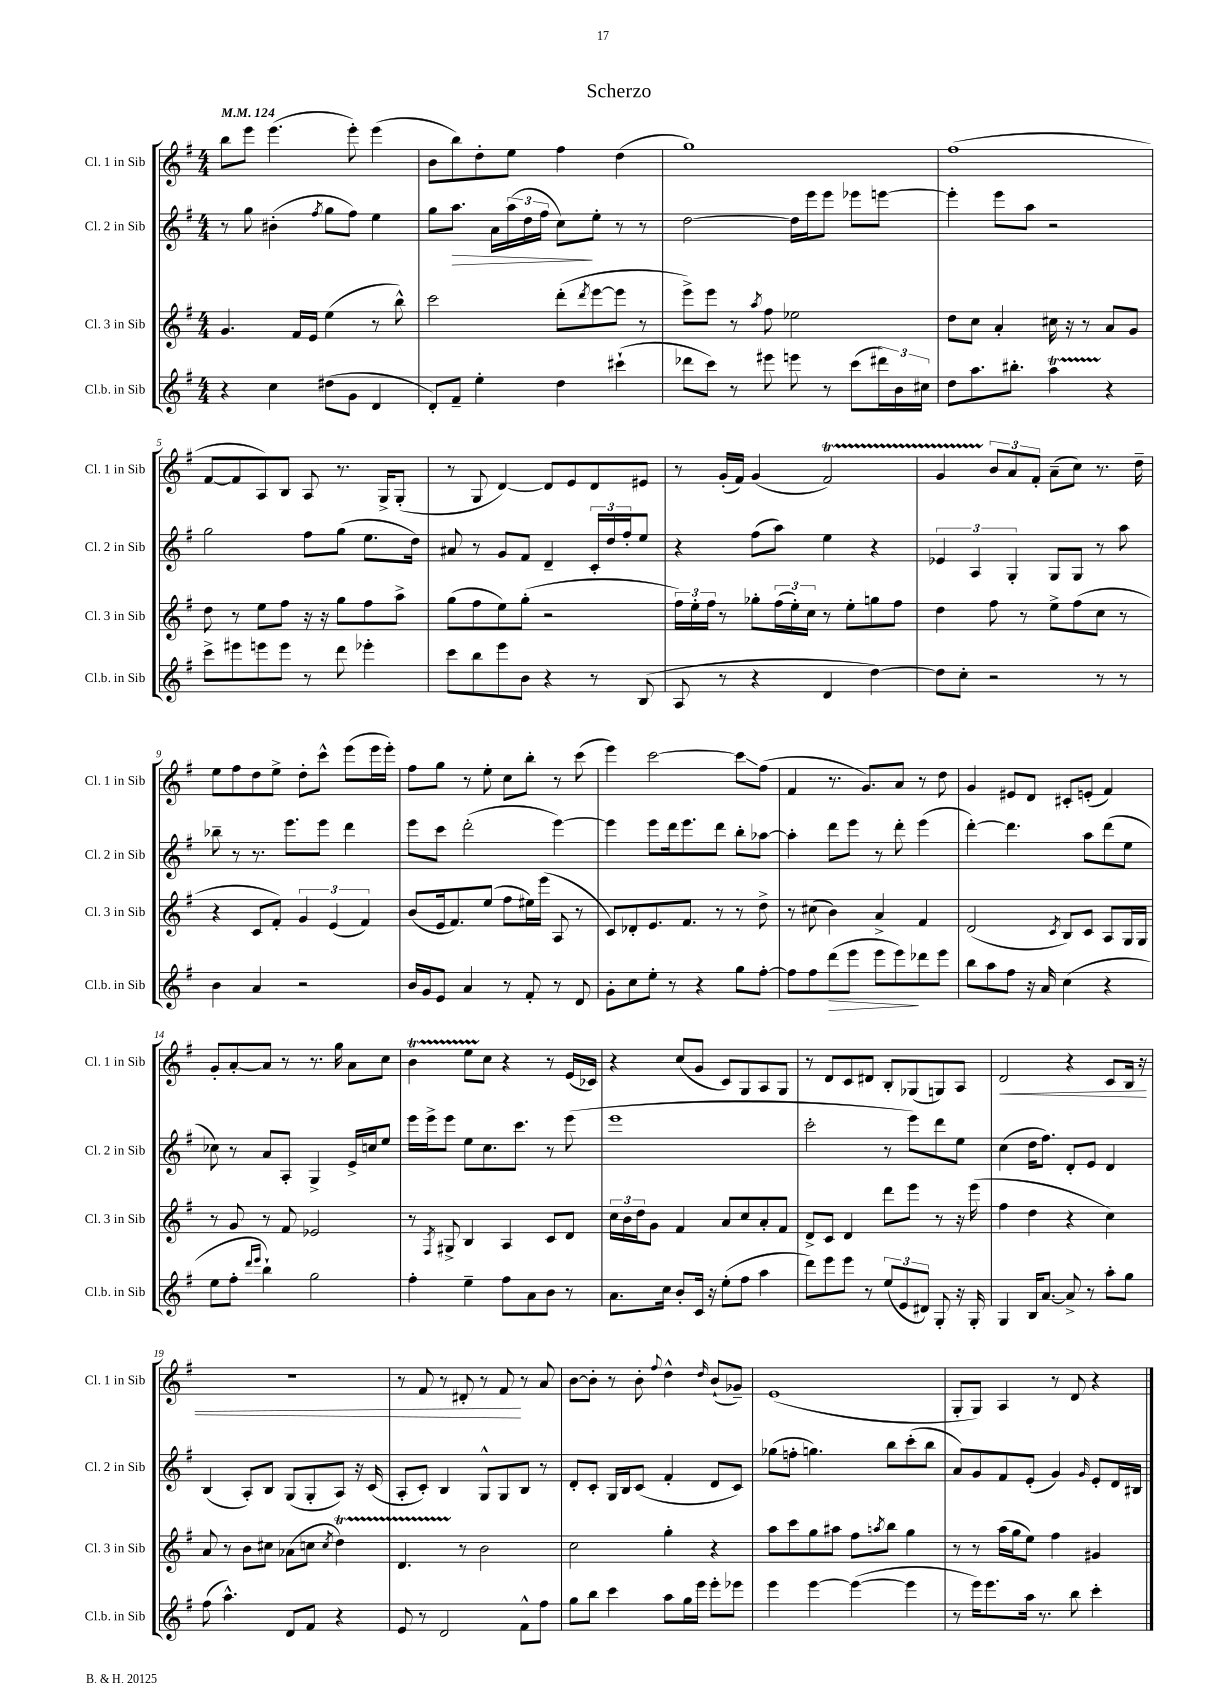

**kern	**kern	**kern	**kern
*staff4	*staff3	*staff2	*staff1
*clefG2	*clefG2	*clefG2	*clefG2
*k[f#]	*k[f#]	*k[f#]	*k[f#]
*M4/4	*M4/4	*M4/4	*M4/4
*MM124	*MM124	*MM124	*MM124
4r	4.g	8r	8bb
.	.	8gg	8eee
4cc	.	(4b#'	(4.eee
.	16f#	.	.
.	16e	.	.
.	.	8qff#	.
(8dd#	(4ee	8gg	.
8g	.	8ff#)	8eee')
4d	8r	4ee	(4eee
.	8bb^^)	.	.
=	=	=	=
8d')	2ccc	8gg	8b
8f#~	.	8.aa	8bb)
4ee'	.	.	8dd'
.	.	16a	.
.	.	(24aa	8ee
.	.	24dd	.
.	.	24ff#	.
4dd	(8ddd'	8cc)	4ff#
.	8qddd	.	.
.	[8eee	8ee'	.
(4ccc#`	8eee]	8r	(4dd
.	8r	8r	.
=	=	=	=
8ddd-	8eee^)	[2dd	1gg)
8ccc)	8eee	.	.
8r	8r	.	.
.	8qaa	.	.
8eee#	8ff#	.	.
8eee	2ee-	16dd]	.
.	.	16eee	.
8r	.	8eee	.
(8ccc	.	8eee-	.
24ddd#)	.	[8eee	.
24b	.	.	.
24cc#	.	.	.
=	=	=	=
8dd	8dd	4eee']	(1ff#
8.aa	8cc	.	.
.	4a'	8eee	.
8.bb#'	.	.	.
.	.	8aa	.
4aa	16cc#	2r	.
.	16r	.	.
.	8r	.	.
4r	8a	.	.
.	8g	.	.
=	=	=	=
8ccc^	8dd	2gg	[8f#
8eee#	8r	.	8f#]
8eee	8ee	.	8A)
8eee	8ff#	.	8B
8r	16r	8ff#	8A
.	16r	.	.
8ddd	8gg	(8gg	8.r
4eee-'	8ff#	8.ee	.
.	.	.	16G^
.	8aa^	.	(8G'
.	.	16dd)	.
=	=	=	=
8ccc	(8gg	8a#	8r
8bb	8ff#	8r	8G
8eee	8ee)	8g	[4d)
8b	(8gg'	8f#	.
4r	2r	4d~	8d]
.	.	.	8e
8r	.	24c'	8d
.	.	24dd	.
.	.	24ff#'	.
(8B	.	8ee	8e#
=	=	=	=
8A	24ff#)	4r	8r
.	24ee'	.	.
.	24ff#	.	.
8r	8r	.	(16g'
.	.	.	16f#)
4r	8gg-'	(8ff#	(4g
.	(24ff#	8aa)	.
.	24ee')	.	.
.	24cc	.	.
4d	8r	4ee	2f#)
.	8ee'	.	.
[4dd)	8gg	4r	.
.	8ff#	.	.
=	=	=	=
8dd]	4dd	6e-	4g
8cc'	.	.	.
.	.	6A	.
2r	8ff#	.	12b
.	.	6G'	12a
.	8r	.	.
.	.	.	12f#'
.	8ee^	8G	(8a~
.	(8ff#	8G	8cc)
8r	8cc	8r	8.r
8r	8r	8aa	.
.	.	.	16dd~
=	=	=	=
4b	4r	8bb-~	8ee
.	.	8r	8ff#
4a	8c	8.r	8dd
.	8f#')	.	8ee^
.	.	8.eee	.
2r	6g	.	8dd'
.	.	8eee	8ccc^^
.	(6e	.	.
.	.	4ddd	(8eee
.	6f#)	.	.
.	.	.	16eee
.	.	.	16eee')
=	=	=	=
16b	(8b	8eee	8ff#
16g	.	.	.
8e	16e	8ccc	8gg
.	8.f#)	.	.
4a	.	(2ddd'	8r
.	(8ee	.	8ee'
8r	8ff#	.	8cc
8f#'	16ee#)	.	8bb'
.	(16eee	.	.
8r	8A	[4eee)	8r
8d	8r	.	(8ccc
=	=	=	=
8g'	8c)	4eee]	4eee)
8cc	8d-'	.	.
8ee'	8.e	8eee	[2ccc
8r	.	16ddd	.
.	8.f#	8.eee	.
4r	.	.	.
.	8r	8ddd	.
8gg	8r	8bb'	8ccc]
[8ff#'	8dd^	[8aa-	(8ff#
=	=	=	=
8ff#]	8r	4aa-']	4f#
8ff#	(8cc#	.	.
(8ddd	4b)	8ddd	8.r
8eee	.	8eee	.
.	.	.	8.g)
8eee	4a^	8r	.
8eee)	.	8ddd'	8a
8ddd-	4f#	(4eee	8r
8eee	.	.	8dd
=	=	=	=
8bb	(2d	[4ddd')	4g
8aa	.	.	.
8ff#	.	4.ddd]	8e#
16r	.	.	8d
16a	.	.	.
.	8qc	.	.
(4cc	8B)	.	8c#'
.	8c	8aa	(8e'
4r	8A	(8ddd	4f#)
.	16G	8ee	.
.	16G	.	.
=	=	=	=
8ee	8r	8cc-)	8g'
8ff#'	8g	8r	[8a'
16qqddd	.	.	.
16qqeee	.	.	.
4bb`)	8r	8a	8a]
.	8f#	8A'	8r
2gg	2e-	4G^	8.r
.	.	.	16gg
.	.	16e^	8a
.	.	16cc	.
.	.	8ee	8cc
=	=	=	=
4ff#'	8r	16eee	4b
.	.	16eee^	.
.	8qF#	.	.
.	8G#^	8eee	.
4ee~	4B	8ee	8ee
.	.	8.cc	8cc
8ff#	4A	.	4r
.	.	8.ccc	.
8a	.	.	.
8b	8c	8r	8r
8r	8d	(8eee	(16e
.	.	.	16c-)
=	=	=	=
8.a	24cc	1eee	4r
.	24b	.	.
.	24dd	.	.
.	8g	.	.
16cc	.	.	.
8b'	4f#	.	(8cc
16c	.	.	8g
16r	.	.	.
(8ee'	8a	.	8c)
8ff#	8cc	.	8G
4aa	8a'	.	8A
.	8f#	.	8G
=	=	=	=
8ddd)	8d^	2ccc'	8r
8eee	8c	.	8d
8eee	4d	.	8c
8r	.	.	8d#
(12ee	8ddd	8r	8B'
12e	.	.	.
.	8eee	8eee)	(8G-
12d#)	.	.	.
8G'	8r	8ddd	8G)
16r	16r	8ee	8A
16G'	(16eee	.	.
=	=	=	=
4G	4ff#	(4cc	2d
16B	4dd	16dd	.
[8.a	.	8.ff#)	.
8a^]	4r	8d'	4r
8r	.	8e	.
8aa'	4cc)	4d	8c
8gg	.	.	16B
.	.	.	16r
=	=	=	=
(8ff#	8a	(4B	1r
4.aa^^)	8r	.	.
.	8b	8A')	.
.	8cc#	8B	.
8d	(8a-	(8G	.
8f#	8cc	8G'	.
.	8qcc	.	.
4r	4dd)	8A)	.
.	.	16r	.
.	.	(16c	.
=	=	=	=
8e	4.d	8A'	8r
8r	.	8c')	8f#
2d	.	4B	8r
.	8r	.	8d#'
.	2b	8G^^	8r
.	.	8G	8f#
8f#^^	.	8B	8r
8ff#	.	8r	8a
=	=	=	=
8gg	2cc	8d'	[8b
8bb	.	8c'	8b']
4ccc	.	16G	8r
.	.	16B	.
.	.	(8c	8b'
.	.	.	8qqff#
8aa	4gg'	4f#'	4dd^^
16gg	.	.	.
16eee	.	.	.
.	.	.	16qqdd
8eee'	4r	8d	(8b`
8eee-	.	8c)	8g-~)
=	=	=	=
4eee	8aa	(8gg-	(1e
.	8ccc	8ff'	.
[4eee	8gg	4.gg)	.
.	8aa#	.	.
(4eee_	8ff#	.	.
.	8qaa	.	.
.	8bb	8bb	.
4eee]	4gg	(8ccc'	.
.	.	8bb	.
=	=	=	=
8r	8r	8a)	8G'
16eee)	8r	8g	8G)
8.eee	.	.	.
.	(16aa	8f#	4A
.	16gg	.	.
16aa	8ee)	(8e'	.
8.r	.	.	.
.	4ff#	4g)	8r
8bb	.	.	8d
.	.	16qqg	.
4ccc'	4g#	8e'	4r
.	.	16d	.
.	.	16B#	.
==	==	==	==
*-	*-	*-	*-
